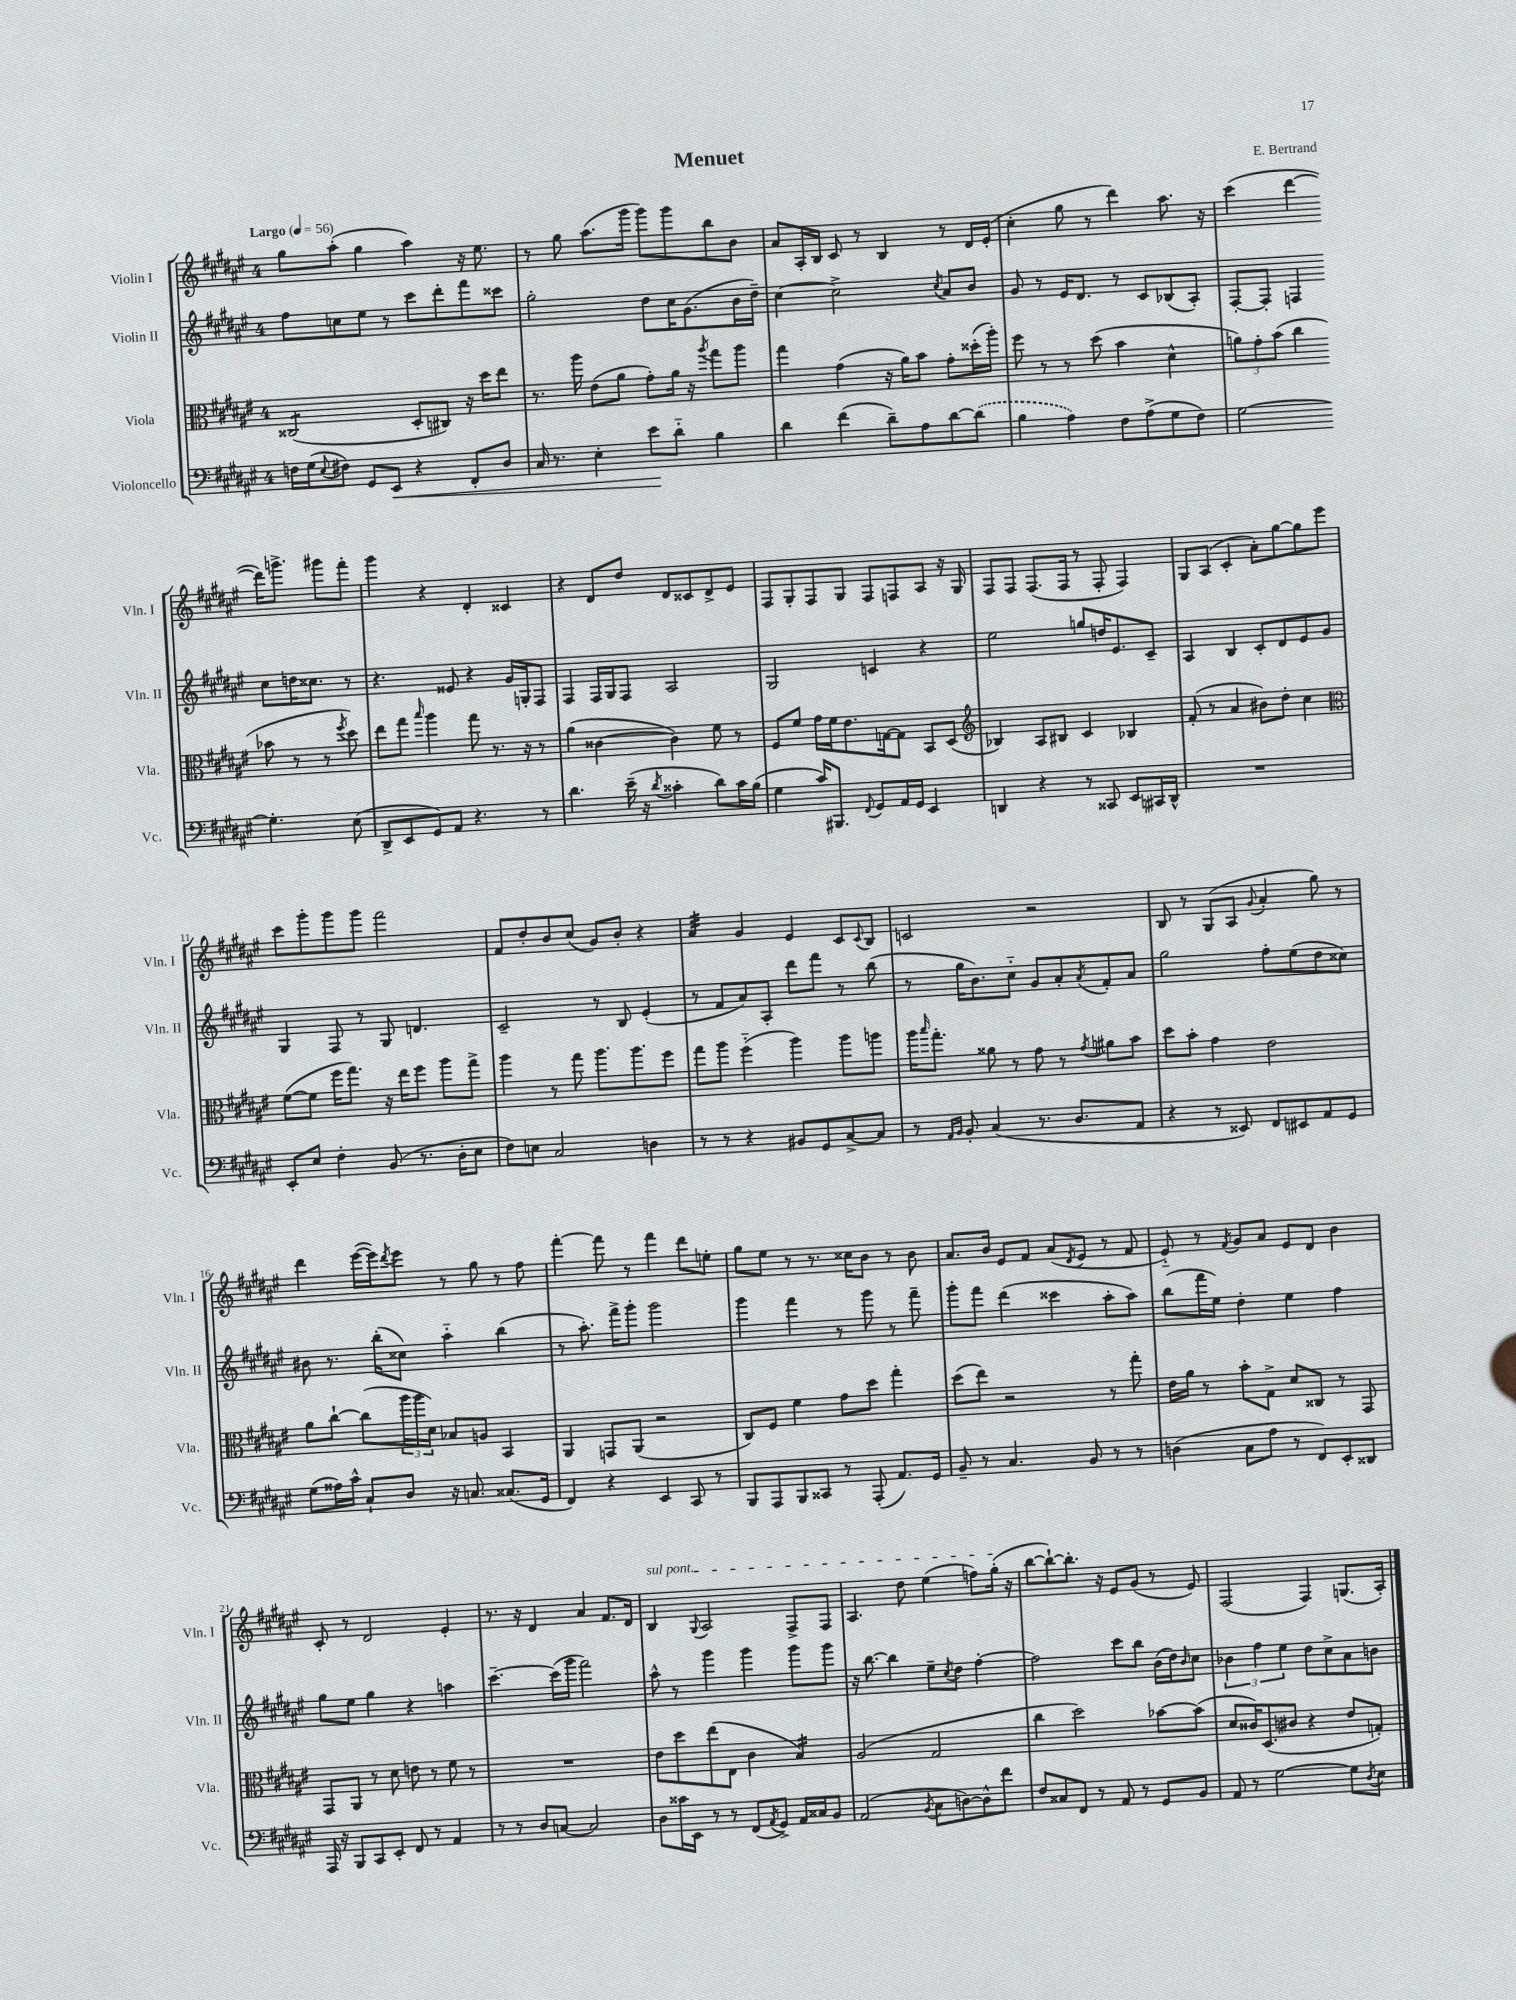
\header { title = "Menuet" composer = "E. Bertrand" }
<<
\new StaffGroup <<
\new Staff = "s0" \with { instrumentName = "Violin I" shortInstrumentName = "Vln. I" } {
    \clef treble \key fis \major \once \override Staff.TimeSignature.style = #'single-digit \time 4/4 \tempo "Largo" 4 = 56
    gis''8 ais''8-.( gis''4 ais''4) r16 eis''8. |
    r8 gis''8 ais''8.( gis'''16 gis'''8) gis'''8 b''8 b'8 |
    ais'8 ais16-. b16 cis'8 r8 b4 r8 dis'16 eis'16-.( |
    cis''4-. gis''8 r8 dis'''4) ais''8. r16 |
    cis'''4( dis'''4~ dis'''16) g'''8.-> gis'''8 fis'''8-. |
    gis'''4 r4 dis'4-. cisis'4 |
    r4 dis'8 dis''8 dis'8 cisis'8 dis'8-> eis'8 |
    fis8 gis8-. fis8 gis8 fis8 f8 ais8 r16 gis16 |
    fis8 fis8 fis8.( fis16 r8 fis8-. fis4) |
    gis8 ais8( cis'4-. ais'8-.) gis''8~ gis''8 eis'''8 |
    cis'''8 gis'''8-. gis'''8 gis'''8 fis'''2 |
    fis'8 dis''8-. b'8 cis''8( gis'8) b'8-. r4 |
    ais'4:32 gis'4 eis'4 cis'8 \appoggiatura { cis'8 } b8 |
    c'2 r2 |
    b8 r8 gis8( ais8 \appoggiatura { gis'8 } ais'4-. gis''8) r8 |
    dis'''4 eis'''16~( eis'''16) \acciaccatura { dis'''8 } eis'''8 r8 gis''8 r8 fis''8 |
    fis'''4~-. fis'''8 r8 fis'''4 dis'''8 e''8-. |
    gis''8 eis''8 r8 r8. cisis''16 b'8 r8 b'8 |
    ais'8. b'16 eis'8 fis'8 ais'8( \acciaccatura { dis'8 } eis'8 r8 fis'8 |
    eis'8-_) r8 \acciaccatura { fis'8 } gis'8 ais'8 eis'8 dis'8 b'4 |
    cis'8-. r8 dis'2 eis'4-. |
    r8. r16 dis'4 ais'4 fis'8. dis'16 |
    \once \override TextSpanner.bound-details.left.text = \markup { \italic "sul pont." } b4\startTextSpan \appoggiatura { gis8 } ais2 fis8-> fis8 |
    ais4. dis''8 eis''4( f''8) gis''16-.\stopTextSpan( r16 |
    b''8~ b''8~-!) b''8.-. r16 eis'8 gis'8( r8 eis'8) |
    fis2( fis4) g8.( ais16-.) \bar "|." |
}
\new Staff = "s1" \with { instrumentName = "Violin II" shortInstrumentName = "Vln. II" } {
    \clef treble \key fis \major \once \override Staff.TimeSignature.style = #'single-digit \time 4/4
    fis''8 c''8 eis''8 r8 cis'''8 dis'''8-. fis'''8 cisis'''8 |
    gis''2-. dis''8 cis''16 gis'8.( b'16 dis''16--) |
    cis''4~ cis''2-> \acciaccatura { cis''8 } ais'8 b'8 |
    gis'8 r8 eis'16 dis'8. r8 cis'8 bes8( ais8-.) |
    fis8~-. fis8-. f4 cis''8 d''16 cisis''8. r8 |
    r4. eisis'8 r4 gis'16 g16-. fis8 |
    fis4 fis16 gis16 fis8 ais2 |
    gis2 c'4 r4 |
    eis''2 g''8 d''16 eis'8. cis'8-- |
    ais4 b4 cis'8-. dis'8 eis'8 gis'8 |
    gis4 fis8 r8 gis8 d'4. |
    cis'2-- r8 b8 eis'4-.( |
    r8 fis'8 ais'8) ais8-. dis'''8 fis'''8 r8 b''8( |
    r8 gis''16 b'8.) cis''8-_ gis'8 ais'8-. \acciaccatura { ais'8 } fis'8-. ais'8 |
    gis''2 fis''8-. eis''8( dis''8 cisis''8) |
    bis'8 r8. b''16-.( cisis''8) ais''4-_ b''4( |
    r8 ais''8.-.) fis'''16-> gis'''8-. gis'''2 |
    gis'''4 fis'''4 r8 gis'''8 r8 fis'''8-- |
    gis'''8-. fis'''8 dis'''4( cisis'''4 ais''8-. ais''8) |
    b''8( fis'''16 eis''16) dis''4-. eis''4 fis''4 |
    gis''8 eis''8 gis''4 r4 a''4 |
    cis'''4.~-- cis'''16( gis'''16 fis'''2) |
    ais''8-^ r8 gis'''4 gis'''4 gis'''8 gis'''8 |
    r16 b''8.~ b''4 eis''8-- \acciaccatura { cis''8 } dis''8 fis''4~-. |
    fis''2 cis'''8 b''8 b'16( dis''16) \grace { b'16 } cis''8 |
    \tuplet 3/2 { bes'4 fis''4 eis''4 } dis''8 cis''8-> ais'8 b'8 \bar "|." |
}
\new Staff = "s2" \with { instrumentName = "Viola" shortInstrumentName = "Vla." } {
    \clef alto \key fis \major \once \override Staff.TimeSignature.style = #'single-digit \time 4/4
    cisis2:8( dis8-. cis8) r16 dis''16 eis''8 |
    r8. ais''16 eis'8( ais'8 gis'8-.) ais'16 r16 \acciaccatura { ais''8 } gis''8 ais''8 |
    gis''4 gis'4( r16 ais'16) b'8 gis'8-. disis''16-.( ais''16-.) |
    fis''8 r8 r8 dis''8( b'4 dis'4-^ |
    \tuplet 3/2 { a'8) gis'8-. b'8( } cis''4 bes'8 r8 r8 \acciaccatura { fis''8 } dis''8) |
    eis''8 gis''8 \grace { b''16 } ais''4 gis''8 r8. r16 r8 |
    ais'4( cisis'4~ cisis'4) fis'8 r8 |
    fis8 fis'8 gis'16 fis'16 eis'8. g16~ g8 b,8 dis8( |
    \clef treble bes4) ais8 bis8 cis'4 bes4 |
    fis'8-.( r8 ais'4 bis'8) dis''8-. cis''4 |
    \clef alto fis'8~( fis'8 fis''16 gis''8.) r16 eis''16 fis''8 ais''8 gis''8-> |
    ais''4 r8 gis''8 ais''8. ais''8. fis''8 |
    gis''8 ais''8 fis''4-_( ais''4) ais''8 a''8 |
    ais''16 \grace { b''16 } gis''8.-. aisis'8 r8 gis'8 r8 \acciaccatura { gis'8 } ais'8 b'8 |
    dis''8 b'8-. gis'4 eis'2 |
    ais'8 cis''8~-! cis''8( \tuplet 3/2 { ais''16 ais''16 dis'16) } bes8 a8 b,4 |
    ais,4 g,8 ais,8( r2 |
    cis8) fis8 fis'4 gis'8 dis''8 gis''4-. |
    dis''8( eis''8) r2 r8 gis''8-. |
    eis'16 ais'16 r8 b'8-. gis8-> dis'8 cisis8 r8 gis,8 |
    gis,8 ais,8 r8 dis'8 e'8 r8 fis'8 r8 |
    R1 |
    eis'8 dis''8 eis''8( eis8 cis'4 b4:16) |
    ais2( gis2 |
    cis''4 dis''2) bes'8~ bes'8( |
    dis'8 cisis'16) dis8.( cis'8 r4 eis'8 g8-.) \bar "|." |
}
\new Staff = "s3" \with { instrumentName = "Violoncello" shortInstrumentName = "Vc." } {
    \clef bass \key fis \major \once \override Staff.TimeSignature.style = #'single-digit \time 4/4
    f16 gis16( \appoggiatura { eis8 } fis8) gis,8 eis,8\< r4 fis,8-. dis8 |
    cis16 r8. eis4-. eis'8\! dis'8-_ b4 |
    dis'4 fis'4( dis'8--) ais8 dis'8~ \once \slurDashed dis'8( |
    b4 ais4) fis8 ais8->( gis8 fis8) |
    gis2~ gis4.-. eis8( |
    dis,8-> eis,8 gis,8) ais,8 r4. r8 |
    dis'4. eis'16--( r16 \acciaccatura { dis'8 } cisis'4-. dis'8) cisis'16 b16( |
    gis4 cis'16) bis,,8. \appoggiatura { fis,8 } gis,8 ais,16 gis,16 eis,4 |
    d,4 r4 r8 cisis,8 eis,8 cis,16 d,16-^ |
    R1 |
    eis,8-. eis8 fis4-. b,8( r8. dis16-. eis8 |
    fis8) e8 cis2 d4 |
    r8 r8 r4 bis,8 gis,8 cis8~-> cis8 |
    r8 \grace { ais,16 b,16 } b,8-. cis4( r8. dis8. ais,8 |
    r4 r8 eisis,8) fis,8 eis,8 ais,8 gis,8 |
    gis8( aisis16) cis'16-^ cis8-! dis8 r16 c8. cisis8.( gis,16 |
    fis,4) r4 eis,4 cis,8 r8 |
    b,,8 ais,,8 b,,8 cisis,8 r8 ais,,8-.( ais,8.) gis,16 |
    b,8-- r8 cis4. b,8 r8 r8 |
    d4( cis8 ais8 r8 fis,8) eis,8-. disis,8 |
    ais,,16 r16 b,,8 cis,8 eis,8-. fis,8 r8 ais,4 |
    r8 r8 dis8 c8~ c2 |
    dis8 cisis'16 eis,16 r8 r8 fis,8( \acciaccatura { ais,8 } gis,8->) ais,16 cisis16 b,8 |
    ais,2( \acciaccatura { b,8 } cis8 d8~) d8-^ fis'8 |
    fis8 cisis8 fis,8 r8 ais,8 r8 gis,8 b,8 |
    ais,8 r8 gis2~ gis8 \acciaccatura { dis8 } eis8 \bar "|." |
}
>>
>>
